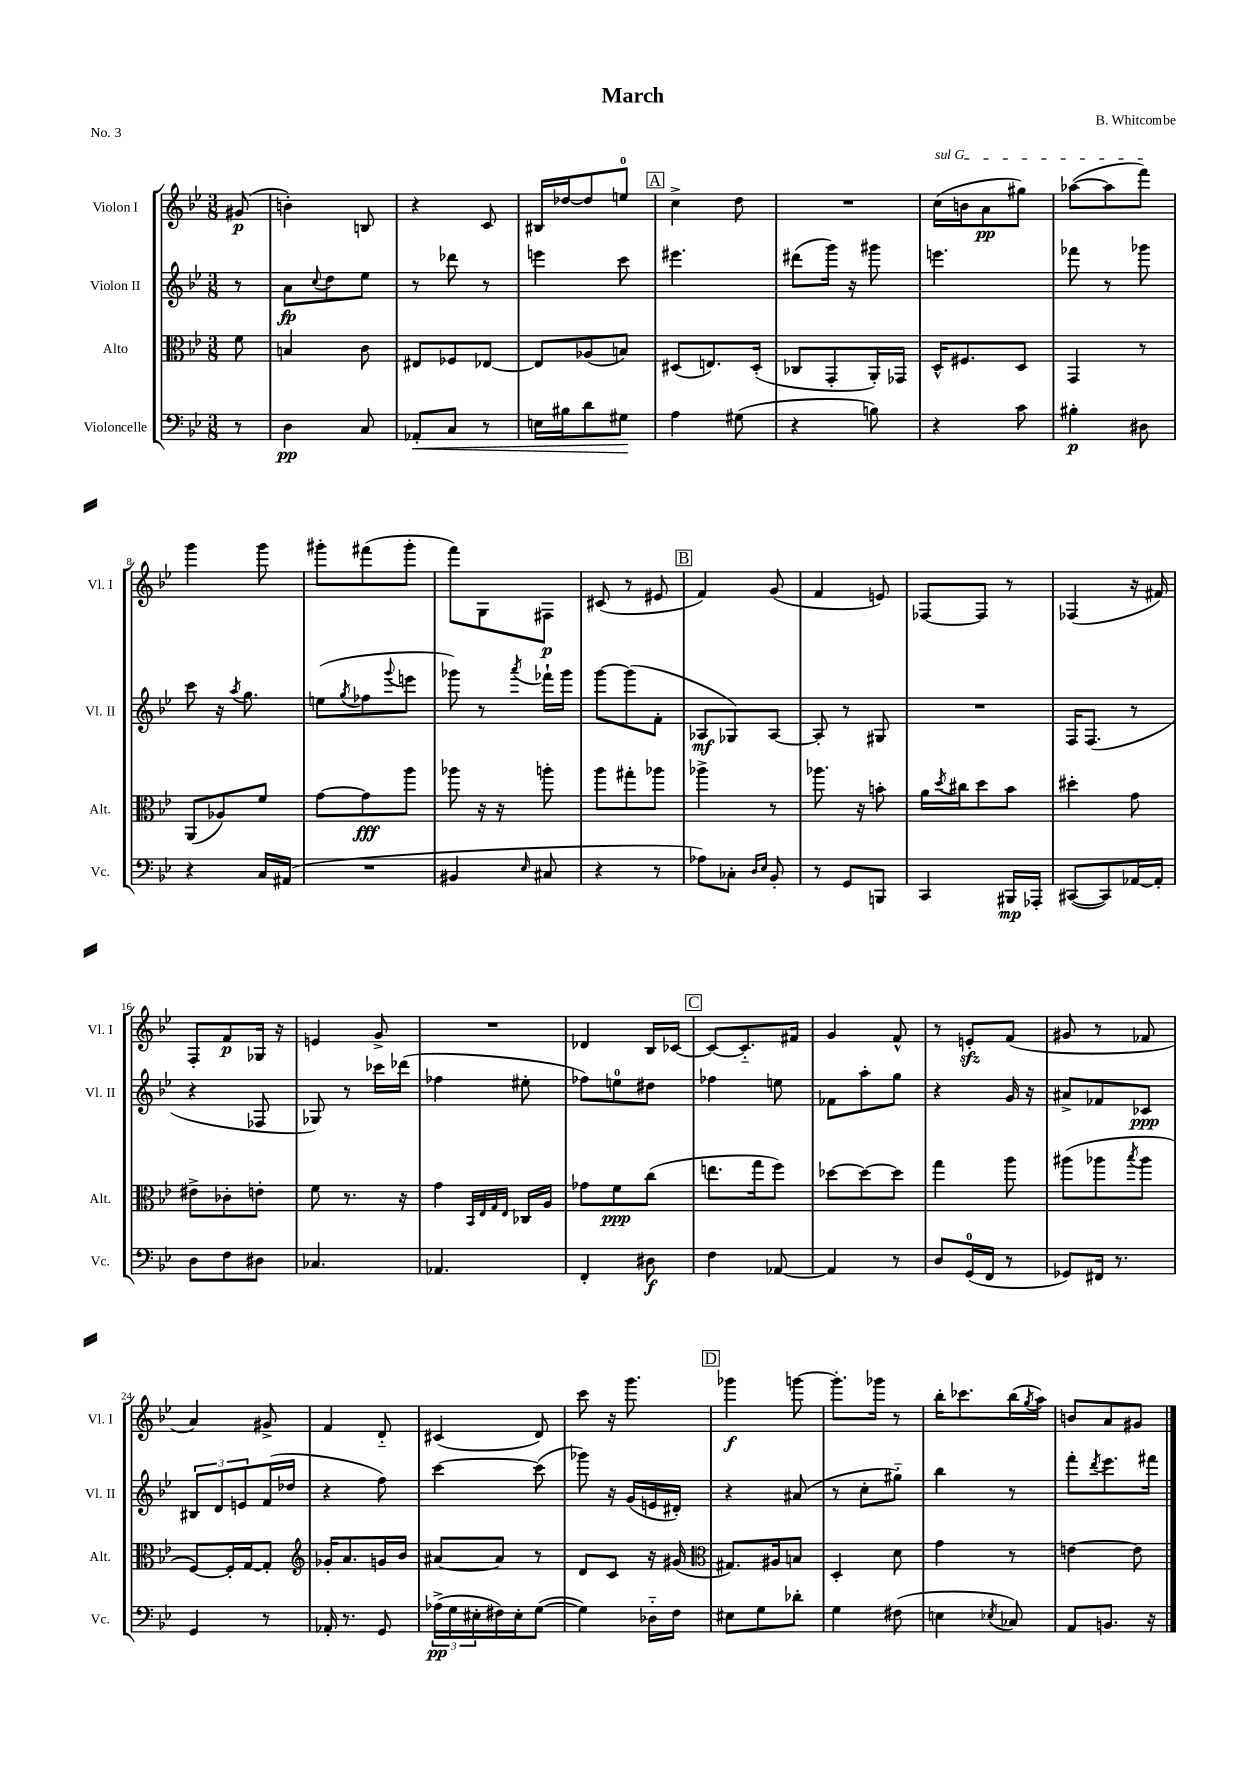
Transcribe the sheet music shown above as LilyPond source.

\header { title = "March" composer = "B. Whitcombe" piece = "No. 3" }
<<
\new StaffGroup <<
\new Staff = "s0" \with { instrumentName = "Violon I" shortInstrumentName = "Vl. I" } {
    \clef treble \key bes \major \numericTimeSignature \time 3/8 \partial 8
    gis'8\p( |
    b'4-.) b8 |
    r4 c'8 |
    bis16 des''16~ des''8 e''8-0 |
    \mark \markup { \box "A" } c''4-> d''8 |
    R4. |
    \once \override TextSpanner.bound-details.left.text = \markup { \italic "sul G" } c''16\startTextSpan( b'16 a'8\pp gis''8) |
    aes''8~( aes''8 f'''8\stopTextSpan) |
    g'''4 g'''8 |
    gis'''8-. fis'''8( gis'''8-. |
    f'''8) g8 fis8\p |
    cis'8( r8 eis'8 |
    \mark \markup { \box "B" } f'4) g'8( |
    f'4 e'8) |
    fes8~ fes8 r8 |
    fes4( r16 fis'16) |
    f8-. f'8\p ges16 r16 |
    e'4 g'8-> |
    R4. |
    des'4 bes16 ces'16~ |
    \mark \markup { \box "C" } ces'8~ ces'8.-_ fis'16 |
    g'4 f'8-^ |
    r8 e'8-.\sfz f'8( |
    gis'8 r8 fes'8 |
    a'4) gis'8-> |
    f'4 d'8-_ |
    cis'4( d'8) |
    c'''8 r16 g'''8. |
    \mark \markup { \box "D" } ges'''4\f g'''8~ |
    g'''8.-. ges'''16 r8 |
    bes''16-. ces'''8. bes''16( \acciaccatura { g''8 } a''16) |
    b'8 a'8 gis'8 \bar "|." |
}
\new Staff = "s1" \with { instrumentName = "Violon II" shortInstrumentName = "Vl. II" } {
    \clef treble \key bes \major \numericTimeSignature \time 3/8 \partial 8
    r8 |
    a'8\fp \appoggiatura { c''8 } d''8 ees''8 |
    r8 des'''8 r8 |
    e'''4 c'''8 |
    \mark \markup { \box "A" } eis'''4. |
    dis'''8( g'''16) r16 gis'''8 |
    e'''4. |
    fes'''8 r8 ges'''8 |
    c'''8 r16 \acciaccatura { a''8 } g''8. |
    e''8( \acciaccatura { g''8 } fes''8 \appoggiatura { g'''8 } e'''8 |
    ges'''8) r8 \acciaccatura { a'''8 } fes'''16-! ges'''16 |
    g'''8~ g'''8( f'8-. |
    \mark \markup { \box "B" } aes8\mf ges8) aes8~ |
    aes8-. r8 gis8 |
    R4. |
    f16 f8.( r8 |
    r4 fes8 |
    ges8) r8 ces'''16 des'''16( |
    fes''4 eis''8-. |
    fes''8) e''8-0 dis''8 |
    \mark \markup { \box "C" } fes''4 e''8 |
    fes'8 a''8-. g''8 |
    r4 g'16 r16 |
    ais'8-> fes'8 ces'8\ppp |
    \tuplet 3/2 { bis8 d'8 e'8 } f'16( des''16 |
    r4 f''8) |
    c'''4~ c'''8( |
    ges'''8) r16 g'16( e'16 dis'16-.) |
    \mark \markup { \box "D" } r4 ais'8( |
    r8 c''8-. gis''8-_) |
    bes''4 r8 |
    f'''8-. \acciaccatura { d'''8 } ees'''8. fis'''16 \bar "|." |
}
\new Staff = "s2" \with { instrumentName = "Alto" shortInstrumentName = "Alt." } {
    \clef alto \key bes \major \numericTimeSignature \time 3/8 \partial 8
    f'8 |
    b4 c'8 |
    eis8 fes8 ees8~ |
    ees8 aes8( b8) |
    \mark \markup { \box "A" } dis8( e8.) dis16-.( |
    ces8 g,8-. a,16-.) ges,16 |
    d16-^ fis8. d8 |
    g,4 r8 |
    a,8( aes8) f'8 |
    g'8~ g'8\fff a''8 |
    aes''8 r16 r16 a''8-. |
    a''8 gis''8-. aes''8 |
    \mark \markup { \box "B" } aes''4-> r8 |
    aes''8. r16 b'8-. |
    a'16 \acciaccatura { d''8 } cis''16 d''8 bes'8 |
    dis''4-. g'8 |
    eis'8-> ces'8-. e'8-. |
    f'8 r8. r16 |
    g'4 \grace { bes,32 ees32 g32 ees32 } ces16 a16 |
    ges'8 f'8\ppp c''8( |
    \mark \markup { \box "C" } e''8. g''16 f''8) |
    des''8~ des''8~ des''8 |
    g''4 a''8 |
    ais''8( aes''8 \acciaccatura { bes''8 } aes''8 |
    f8~) f16-. g16~ g8-. |
    \clef treble ges'16-. a'8. g'16 bes'16 |
    ais'8~ ais'8 r8 |
    d'8 c'8 r16 gis'16( |
    \mark \markup { \box "D" } \clef alto gis8.) ais16 b8 |
    d4-. d'8 |
    g'4 r8 |
    e'4~ e'8 \bar "|." |
}
\new Staff = "s3" \with { instrumentName = "Violoncelle" shortInstrumentName = "Vc." } {
    \clef bass \key bes \major \numericTimeSignature \time 3/8 \partial 8
    r8 |
    d4\pp c8 |
    aes,8-.\< c8 r8 |
    e16 bis16 d'8 gis8\! |
    \mark \markup { \box "A" } a4 gis8( |
    r4 b8) |
    r4 c'8 |
    bis4-.\p dis8 |
    r4 c16 ais,16( |
    R4. |
    bis,4 \grace { ees16 } cis8 |
    r4 r8 |
    \mark \markup { \box "B" } aes8) ces8-. \grace { d16 ees16 } bes,8-. |
    r8 g,8 b,,8 |
    c,4 bis,,16\mp aes,,16-. |
    cis,8~( cis,8) aes,16~ aes,16-. |
    d8 f8 dis8 |
    ces4. |
    aes,4. |
    f,4-. dis8\f |
    \mark \markup { \box "C" } f4 aes,8~ |
    aes,4 r8 |
    d8 g,16-0( f,16 r8 |
    ges,8) fis,16 r8. |
    g,4 r8 |
    aes,16-. r8. g,8 |
    \tuplet 3/2 { aes16->\pp( g16 eis16-. } fis16) eis16-. g8~( |
    g4) des16-_ f16 |
    \mark \markup { \box "D" } eis8 g8 des'8-. |
    g4 fis8( |
    e4 \acciaccatura { ees8 } ces8) |
    a,8 b,8. r16 \bar "|." |
}
>>
>>
